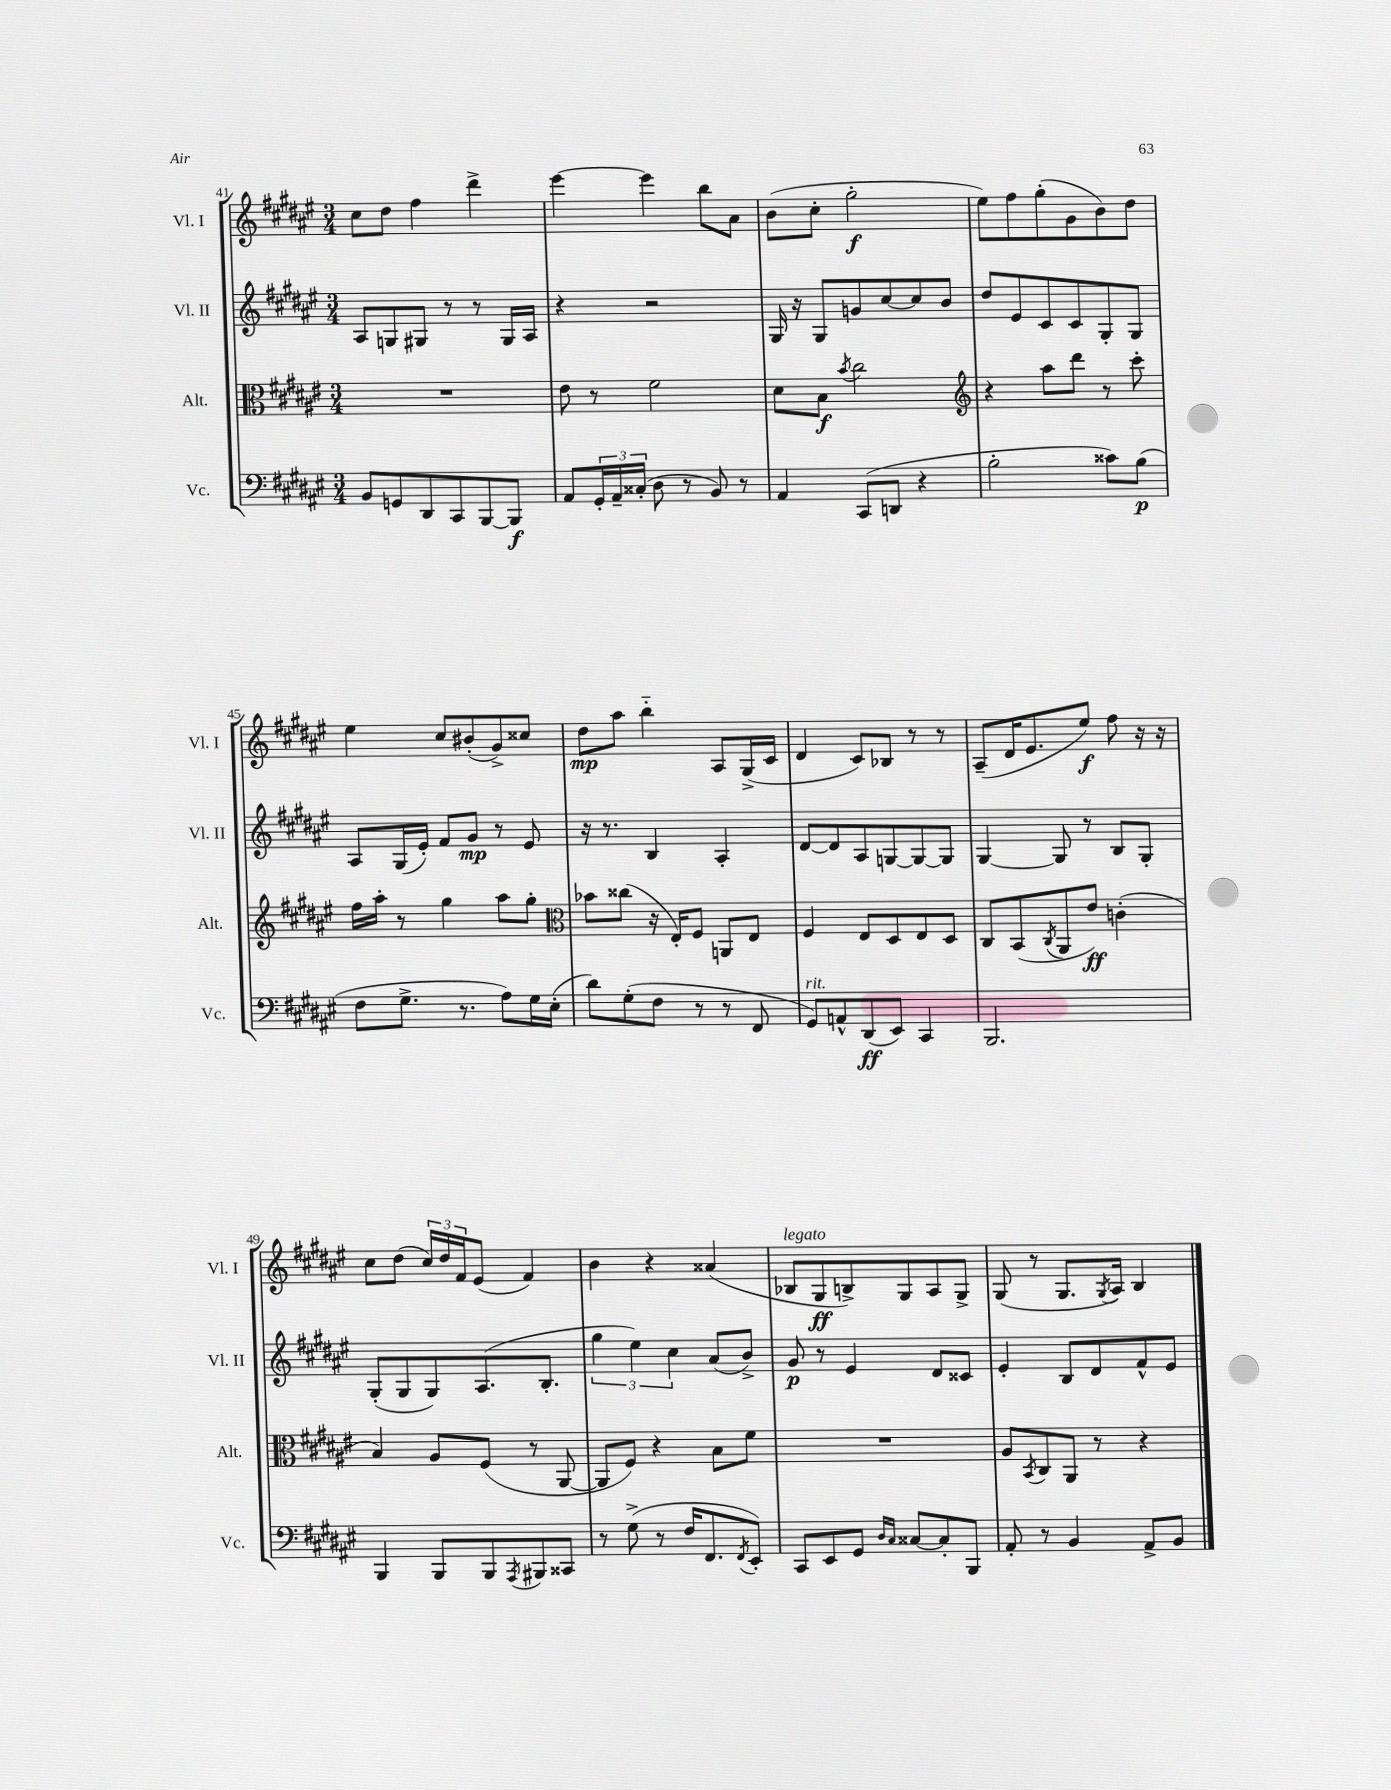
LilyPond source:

<<
\new StaffGroup <<
\new Staff = "s0" \with { instrumentName = "Vl. I" shortInstrumentName = "Vl. I" } {
    \clef treble \key fis \major \numericTimeSignature \time 3/4
    cis''8 dis''8 fis''4 dis'''4-> |
    eis'''4~ eis'''4 b''8 ais'8 |
    b'8( cis''8-. gis''2-.\f |
    eis''8) fis''8 gis''8-.( gis'8 b'8) dis''8 |
    eis''4 cis''8 bis'8-.( gis'8->) cisis''8 |
    dis''8\mp ais''8 b''4-_ ais8 gis16->( cis'16 |
    dis'4 cis'8) bes8 r8 r8 |
    ais8--( dis'16 eis'8. eis''8\f) fis''8 r16 r16 |
    cis''8 dis''8( \tuplet 3/2 { cis''16) dis''16 fis'16 } eis'8( fis'4) |
    b'4 r4 aisis'4( |
    bes8^\markup { \italic "legato" } gis8\ff b8->) gis8 ais8 gis8-> |
    gis8( r8 gis8. \acciaccatura { gis8 } ais16) b4 \bar "|." |
}
\new Staff = "s1" \with { instrumentName = "Vl. II" shortInstrumentName = "Vl. II" } {
    \clef treble \key fis \major \numericTimeSignature \time 3/4
    ais8 g8 gis8 r8 r8 gis16 ais16 |
    r4 r2 |
    gis16 r16 gis8 g'8 cis''8~ cis''8 b'8 |
    dis''8 eis'8 cis'8 cis'8 gis8-. gis8 |
    ais8 gis16( eis'16-.) fis'8 gis'8\mp r8 eis'8 |
    r16 r8. b4 ais4-. |
    dis'8~ dis'8 ais8 g8~ g8~ g8 |
    gis4~ gis8 r8 b8 gis8-. |
    gis8-.( gis8 gis8) ais8.( b8.-. |
    \tuplet 3/2 { gis''4 eis''4) cis''4 } ais'8( b'8->) |
    gis'8\p r8 eis'4 dis'8 cisis'8 |
    eis'4-. b8 dis'8 fis'8-^ eis'8 \bar "|." |
}
\new Staff = "s2" \with { instrumentName = "Alt." shortInstrumentName = "Alt." } {
    \clef alto \key fis \major \numericTimeSignature \time 3/4
    R2. |
    eis'8 r8 fis'2 |
    dis'8 b8\f \acciaccatura { b'8 } cis''2 |
    \clef treble r4 ais''8 dis'''8 r8 cis'''8-. |
    fis''16 ais''16-. r8 gis''4 ais''8 gis''8-. |
    \clef alto bes'8 cisis''8( r16 eis16-.) fis8 a,8 eis8 |
    fis4 eis8 dis8 eis8 dis8 |
    cis8 b,8( \acciaccatura { cis8 } ais,8 eis'8\ff) c'4-.( |
    b4) ais8 fis8( r8 ais,8~ |
    ais,8 fis8) r4 b8 fis'8 |
    R2. |
    ais8 \acciaccatura { b,8 } cis8 ais,8 r8 r4 \bar "|." |
}
\new Staff = "s3" \with { instrumentName = "Vc." shortInstrumentName = "Vc." } {
    \clef bass \key fis \major \numericTimeSignature \time 3/4
    b,8 g,8 dis,8 cis,8 b,,8~ b,,8\f |
    ais,8 \tuplet 3/2 { gis,16-. ais,16-- cisis16-.( } dis8 r8 b,8) r8 |
    ais,4 cis,8( d,8 r4 |
    b2-. cisis'8) b8\p( |
    fis8 gis8.-> r8. ais8) gis16 eis16-.( |
    dis'8) gis8-.( fis8 r8 r8 fis,8 |
    gis,8^\markup { \italic "rit." }) a,8-^ dis,8\ff( eis,8) cis,4 |
    b,,2. |
    b,,4 b,,8 b,,8 \acciaccatura { ais,,8 } bis,,8 cisis,8 |
    r8 gis8->( r8 fis16 fis,8. \acciaccatura { fis,8 } eis,8-.) |
    cis,8 eis,8 gis,8 \grace { dis16 cis16 } cisis8~ cisis8-. b,,8 |
    ais,8-. r8 b,4 ais,8-> b,8 \bar "|." |
}
>>
>>
\layout { \context { \Score currentBarNumber = #41 } }
